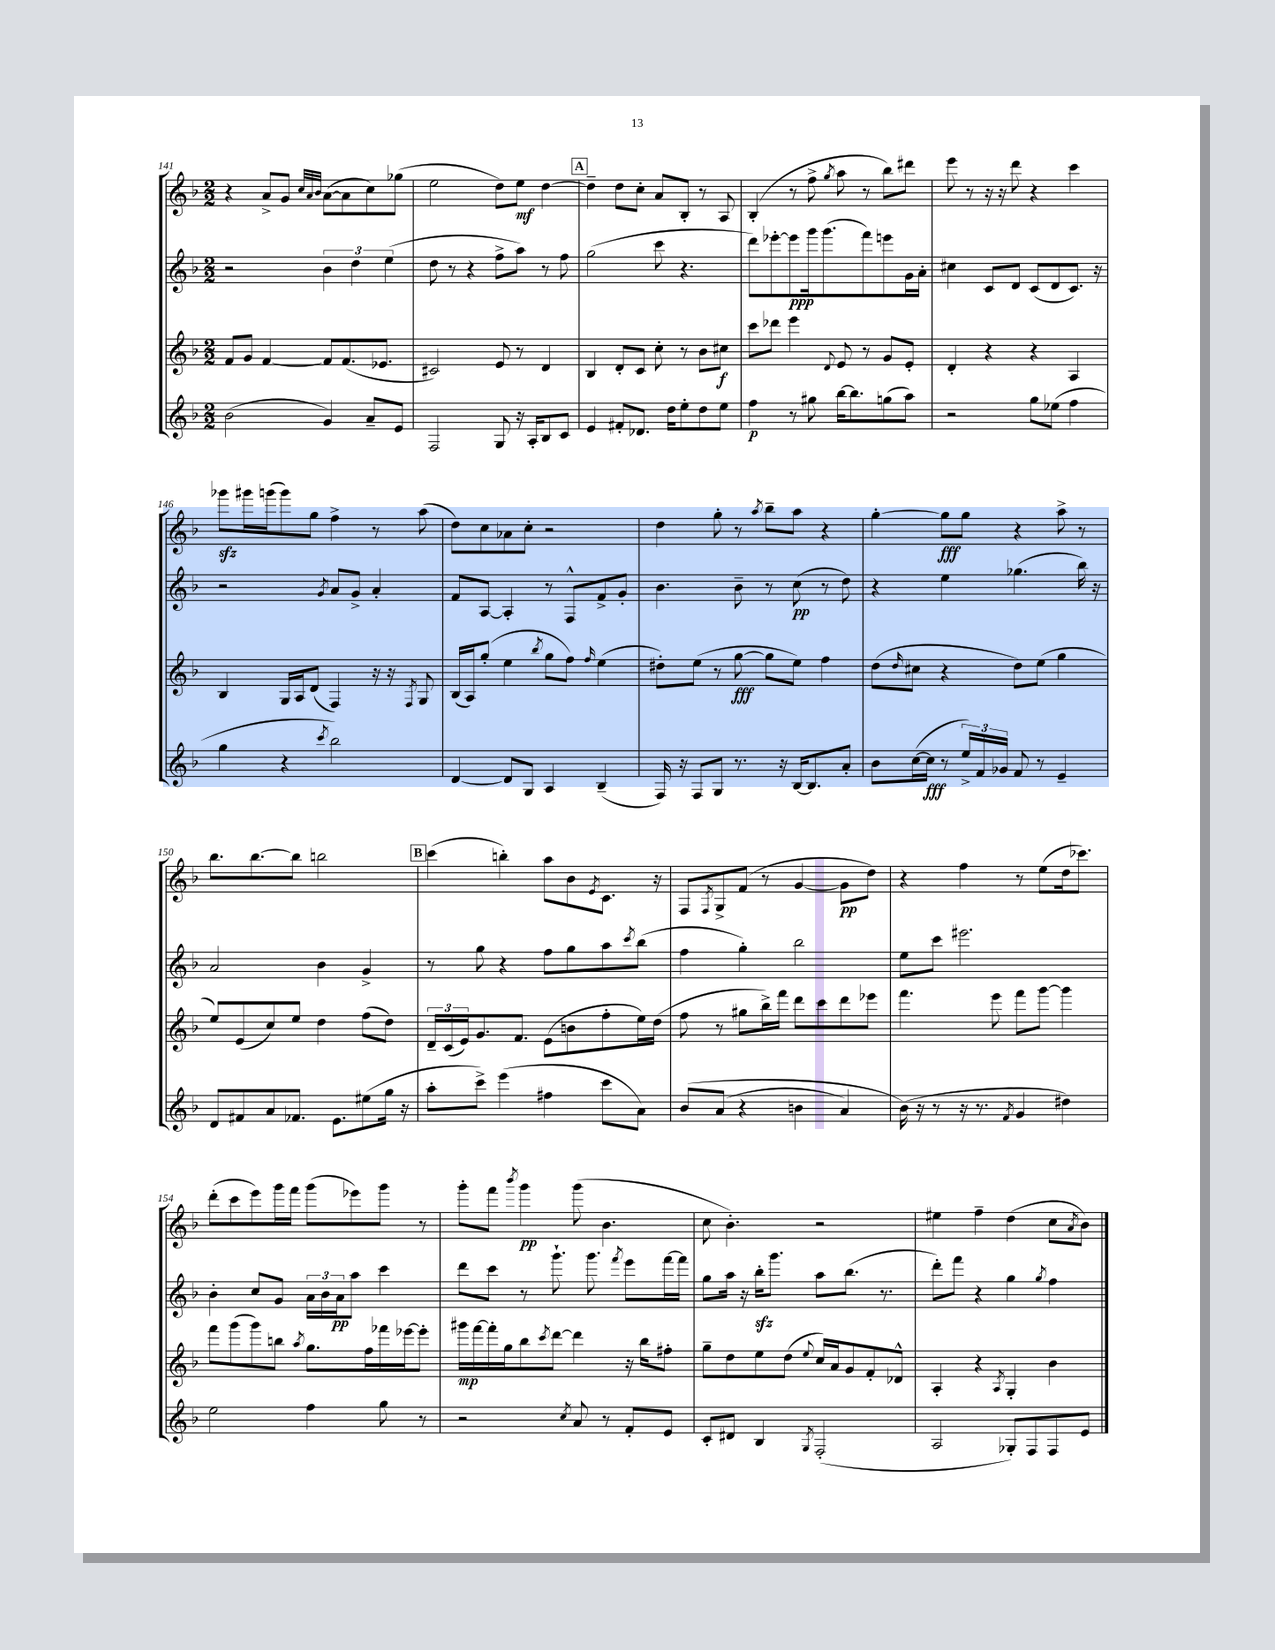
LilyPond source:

<<
\new StaffGroup <<
\new Staff = "s0" {
    \clef treble \key f \major \numericTimeSignature \time 2/2
    r4 a'8-> g'8 \grace { c''32 a'32 bes'32 } a'8~( a'8 c''8) ges''8( |
    e''2 d''8) e''8\mf d''4~ |
    \mark \markup { \box "A" } d''4-- d''8 c''8-. a'8 bes8-. r8 a8 |
    bes4-.( r8 f''8-> \acciaccatura { g''8 } a''8 r8 bes''8) dis'''8 |
    e'''8 r8 r16 r16 d'''8 r4 c'''4 |
    ges'''8\sfz gis'''16 g'''16( g'''8) g''8 f''4-> r8 a''8( |
    d''8) c''8 aes'8 c''8-. r2 |
    d''4 g''8-. r8 \acciaccatura { a''8 } bes''8-- a''8 r4 |
    g''4~-. g''8\fff g''8 r4 a''8-> r8 |
    bes''8. bes''8.~ bes''8 b''2 |
    \mark \markup { \box "B" } c'''4( b''4-.) a''8 bes'8 \acciaccatura { e'8 } c'8. r16 |
    f8 \acciaccatura { f8 } g8-> f'8( r8 g'4~ g'8\pp d''8) |
    r4 f''4 r8 e''8( d''16 ces'''8.) |
    d'''8-.( c'''8 e'''8) g'''16 f'''16 g'''8( ees'''8) g'''8 r8 |
    g'''8-. f'''8 \acciaccatura { bes'''8 } g'''4\pp g'''8( bes'4. |
    c''8 bes'4.-.) r2 |
    eis''4 f''4-- d''4( c''8 \acciaccatura { a'8 } bes'8) \bar "|." |
}
\new Staff = "s1" {
    \clef treble \key f \major \numericTimeSignature \time 2/2
    r2 \tuplet 3/2 { bes'4 d''4 e''4( } |
    d''8 r8 r4 f''8-> a''8) r8 f''8 |
    \mark \markup { \box "A" } g''2( c'''8 r4. |
    d'''8) ees'''8~-. ees'''8\ppp g'''16 g'''8.( f'''8) e'''8 g'16 a'16-. |
    cis''4 c'8 d'8 c'8( d'8 c'8.) r16 |
    r2 \acciaccatura { g'8 } a'8 g'8-> a'4-. |
    f'8 a8~ a4-. r8 f8-^ f'8-> g'8-. |
    bes'4. bes'8-- r8 c''8\pp( r8 d''8) |
    r4 e''4 ges''4.( bes''16) r16 |
    a'2 bes'4 g'4-> |
    \mark \markup { \box "B" } r8 g''8 r4 f''8 g''8 a''8 \acciaccatura { c'''8 } bes''8( |
    f''4 g''4-.) bes''2 |
    e''8 c'''8 eis'''2. |
    bes'4-. c''8 g'8 \tuplet 3/2 { a'16 bes'16 a'16\pp } a''8 c'''4 |
    d'''8 c'''8 r8 g'''8.-! g'''8. \acciaccatura { f'''8 } e'''8 f'''16~ f'''16 |
    g''8 a''16 r16 bes''16-.\sfz g'''8. a''8 bes''8.( r8. |
    d'''8-.) f'''8 r4 g''4 \acciaccatura { g''8 } f''4 \bar "|." |
}
\new Staff = "s2" {
    \clef treble \key f \major \numericTimeSignature \time 2/2
    f'8 g'8 f'4~ f'8 f'8.( ees'8. |
    cis'2) e'8 r8 d'4 |
    \mark \markup { \box "A" } bes4 d'8-. c'8 c''8-. r8 bes'8 cis''8\f |
    c'''8 des'''8 e'''4 \appoggiatura { d'8 } e'8 r8 g'8 e'8-. |
    d'4-. r4 r4 a4 |
    bes4 g16 a16 d'8( f4) r16 r16 \acciaccatura { f8 } g8 |
    bes16( a16) g''8-.( e''4 \acciaccatura { bes''8 } g''8 f''8) \grace { f''16 } e''4( |
    dis''8-.) e''8( r8 g''8~\fff g''8 e''8) f''4 |
    d''8( \grace { d''16 } cis''8 r4 d''8) e''8( g''4 |
    e''8) e'8( c''8) e''8 d''4 f''8( d''8) |
    \mark \markup { \box "B" } \tuplet 3/2 { d'16-- c'16( e'16) } g'8. f'8. e'8( b'8 f''8-. e''16) d''16( |
    f''8 r8 gis''8 bes''16->) f'''16 d'''8 c'''8 d'''8 ees'''8 |
    f'''4. e'''8 f'''8 g'''8~ g'''4 |
    f'''8 g'''8( g'''8) b''8 \acciaccatura { a''8 } g''8. f''16 fes'''16 ees'''16~ ees'''8-. |
    gis'''16\mp f'''16~ f'''16-. g''16 bes''8 \acciaccatura { c'''8 } d'''8~ d'''4 r16 bes''16 fis''8-. |
    g''8-- d''8 e''8 d''8( \appoggiatura { e''8 } c''16) a'16 g'8 f'8-. des'8-^ |
    a4-. r4 \acciaccatura { a8 } g4-. bes'4 \bar "|." |
}
\new Staff = "s3" {
    \clef treble \key f \major \numericTimeSignature \time 2/2
    bes'2( g'4) a'8-- e'8 |
    f2 g8 r16 a16-. bes8 c'8 |
    \mark \markup { \box "A" } e'4 fis'8-. des'8. d''16 e''8-. d''8 e''8 |
    f''4\p r8 gis''8 bes''16~ bes''8. g''8( a''8) |
    r2 g''8 ees''8( f''4 |
    g''4 r4 \acciaccatura { c'''8 } bes''2) |
    d'4~ d'8 g8 a4 bes4--( |
    f16) r16 f8 g8 r8. r16 bes16~ bes8. a'8-. |
    bes'8 c''16~( c''16\fff r8 \tuplet 3/2 { e''16->) f'16 ges'16 } f'8 r8 e'4-- |
    d'8 fis'8 a'8 fes'8. e'8. eis''8( g''16 r16 |
    \mark \markup { \box "B" } a''8-. c'''8->) e'''4( fis''4 c'''8 a'8) |
    bes'8\( a'8( r4 b'4 a'4) |
    bes'16(\) r16 r8 r16 r8. \acciaccatura { f'8 } g'4 dis''4) |
    e''2 f''4 g''8 r8 |
    r2 \acciaccatura { c''8 } a'8 r8 f'8-. e'8 |
    c'8-. dis'8 bes4 \acciaccatura { g8 } f2-.( |
    a2 ges8-.) f8 f8 e'8 \bar "|." |
}
>>
>>
\layout { \context { \Score currentBarNumber = #141 } }
